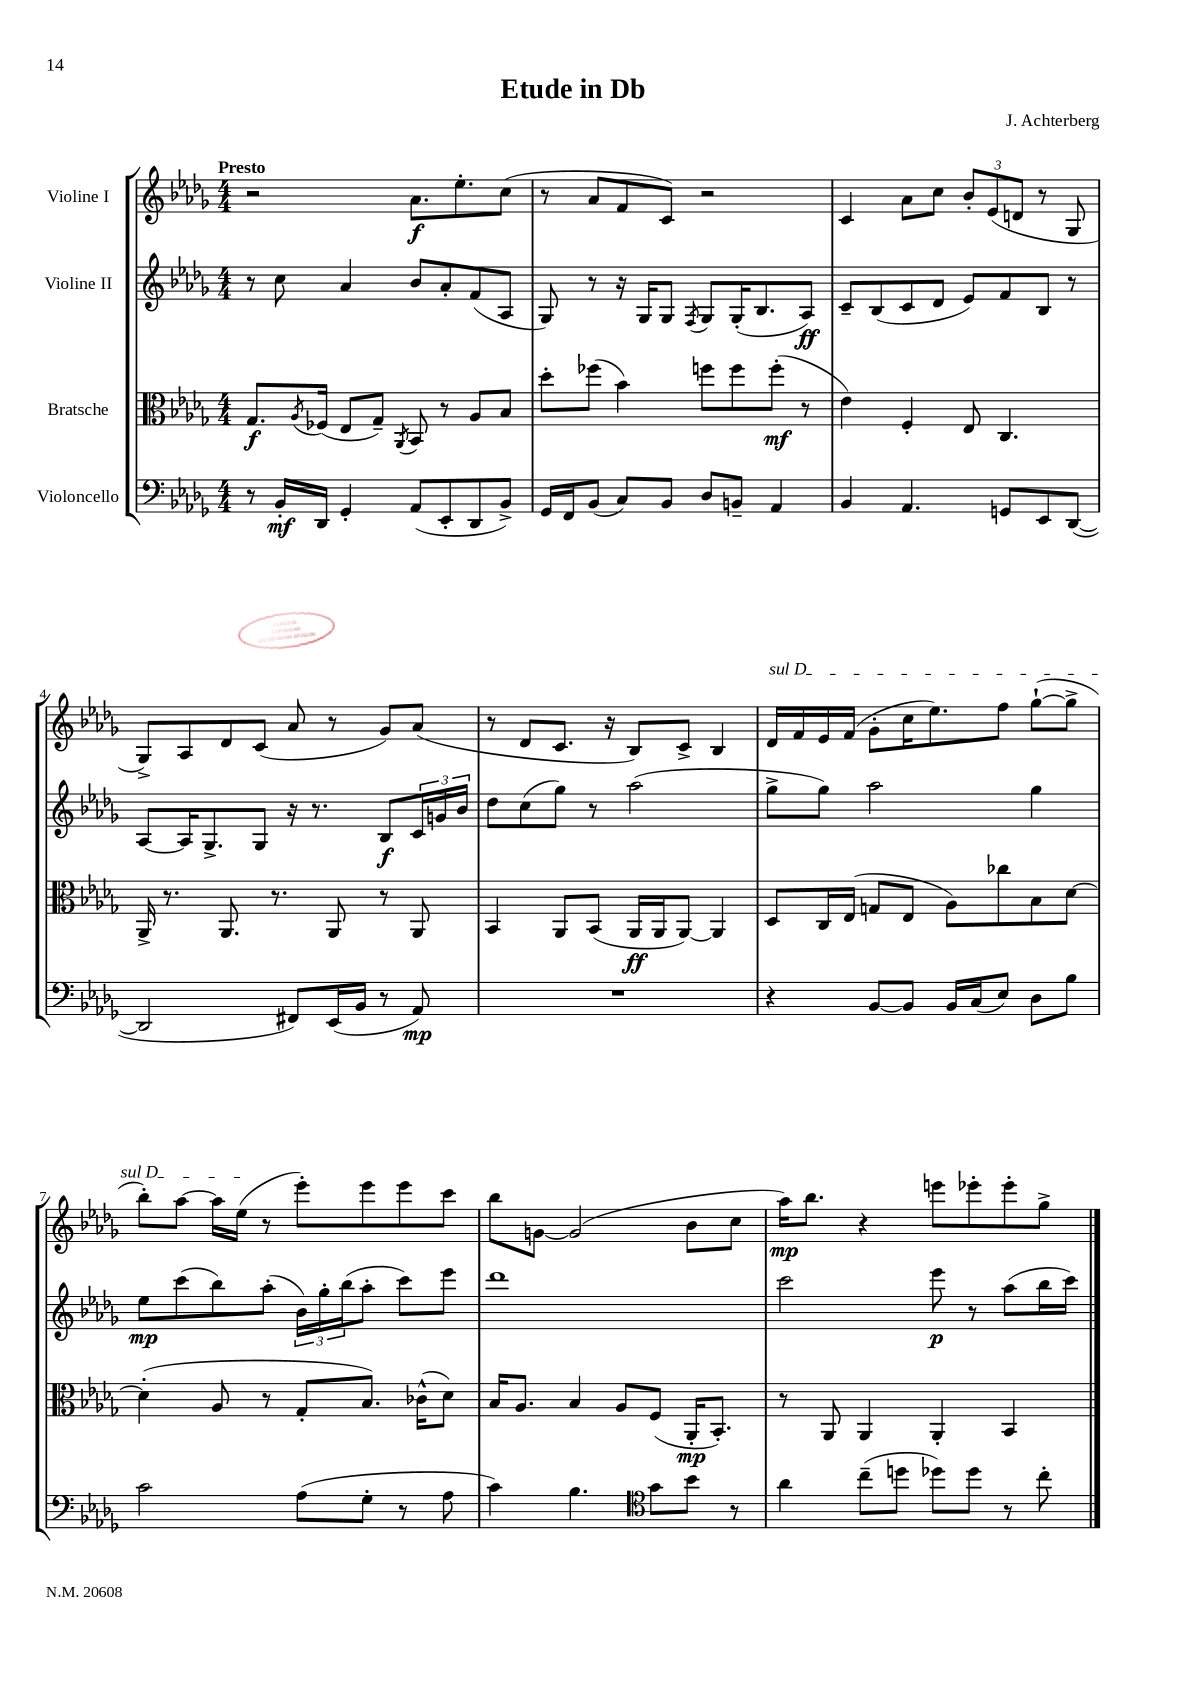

**kern	**dynam	**kern	**dynam	**kern	**dynam	**kern	**dynam
*part4	*part4	*part3	*part3	*part2	*part2	*part1	*part1
*staff4	*staff4	*staff3	*staff3	*staff2	*staff2	*staff1	*staff1
*I"Violoncello	*	*I"Bratsche	*	*I"Violine II	*	*I"Violine I	*
*clefF4	*	*clefC3	*	*clefG2	*	*clefG2	*
*k[b-e-a-d-g-]	*	*k[b-e-a-d-g-]	*	*k[b-e-a-d-g-]	*	*k[b-e-a-d-g-]	*
*M4/4	*	*M4/4	*	*M4/4	*	*M4/4	*
=1	=1	=1	=1	=1	=1	=1	=1
!	!	!	!	!	!	!LO:TX:a:B:t=Presto	!
8r	.	8.G-/L	f	8r	.	2r	.
16BB-'/LL	mf	.	.	8cc\	.	.	.
.	.	8qA-/	.	.	.	.	.
16DD-/JJ	.	(16F-X/Jk	.	.	.	.	.
4GG-'/	.	8E-/L	.	4a-/	.	.	.
.	.	8G-~/J)	.	.	.	.	.
.	.	8qAA-/	.	.	.	.	.
(8AA-/L	.	8BB-/	.	8b-/L	.	8.a-\L	f
8EE-'/	.	8r	.	8a-'/	.	.	.
.	.	.	.	.	.	8.ee-'\	.
8DD-/	.	8A-/L	.	(8f/	.	.	.
8BB-^/J)	.	8B-/J	.	8A-/J	.	(8cc\J	.
=2	=2	=2	=2	=2	=2	=2	=2
16GG-/LL	.	8dd-'\L	.	8G-/)	.	8r	.
16FF/J	.	.	.	.	.	.	.
(8BB-/J	.	(8ff-X\J	.	8r	.	8a-/L	.
8C/L)	.	4b-\)	.	16r	.	8f/	.
.	.	.	.	16G-/KL	.	.	.
8BB-/J	.	.	.	8G-/J	.	8c/J)	.
.	.	.	.	8qF/	.	.	.
8D-/L	.	8ffn\L	.	8G-/L	.	2r	.
8BBn~/J	.	8ff\	.	(16G-'/K	.	.	.
.	.	.	.	8.B-/	.	.	.
4AA-/	.	(8ff'\J	mf	.	.	.	.
.	.	8r	.	8A-/J)	ff	.	.
=3	=3	=3	=3	=3	=3	=3	=3
4BB-/	.	4e-\)	.	8c~/L	.	4c/	.
.	.	.	.	(8B-/	.	.	.
4.AA-/	.	4F'/	.	8c/	.	8a-\L	.
.	.	.	.	8d-/J	.	8cc\J	.
.	.	8E-/	.	8e-/L)	.	12b-'/L	.
.	.	.	.	.	.	(12e-/	.
8GGn/L	.	4.C/	.	8f/	.	.	.
.	.	.	.	.	.	12dn/J	.
8EE-/	.	.	.	8B-/J	.	8r	.
([8DD-/J	.	.	.	8r	.	8G-/	.
!!LO:LB:g=z
=4	=4	=4	=4	=4	=4	=4	=4
2DD-/]	.	16AA-^/	.	[8A-/L	.	8G-^/L)	.
.	.	8.r	.	.	.	.	.
.	.	.	.	16A-/K]	.	8A-/	.
.	.	.	.	8.G-^/	.	.	.
.	.	8.AA-/	.	.	.	8d-/	.
.	.	.	.	8G-/J	.	(8c/J	.
.	.	8.r	.	.	.	.	.
8FF#X/L)	.	.	.	16r	.	8a-/	.
.	.	.	.	8.r	.	.	.
(16EE-/L	.	8AA-/	.	.	.	8r	.
16BB-/JJ	.	.	.	.	.	.	.
8r	.	8r	.	8B-/L	f	8g-/L)	.
8AA-/)	mp	8AA-/	.	24c/L	.	(8a-/J	.
.	.	.	.	24gn/	.	.	.
.	.	.	.	24b-/JJ	.	.	.
=5	=5	=5	=5	=5	=5	=5	=5
1r	.	4BB-/	.	8dd-\L	.	8r	.
.	.	.	.	(8cc\	.	8d-/L	.
.	.	8AA-/L	.	8gg-\J)	.	8.c/J	.
.	.	(8BB-/J	.	8r	.	.	.
.	.	.	.	.	.	16r	.
.	.	16AA-/LL	ff	(2aa-\	.	8B-/L)	.
.	.	16AA-/J	.	.	.	.	.
.	.	[8AA-/J)	.	.	.	8c^/J	.
.	.	4AA-/]	.	.	.	4B-/	.
=6	=6	=6	=6	=6	=6	=6	=6
!	!	!	!	!	!	!LO:TX:a:i:t=sul D	!
4r	.	8D-/L	.	8gg-^\L	.	16d-/LL	.
.	.	.	.	.	.	16f/	.
.	.	16C/L	.	8gg-\J)	.	16e-/	.
.	.	(16E-/JJ	.	.	.	(16f/JJ	.
[8BB-/L	.	8Gn/L	.	2aa-\	.	8g-'\L	.
8BB-/J]	.	8E-/J	.	.	.	16cc\K	.
.	.	.	.	.	.	8.ee-\)	.
16BB-/LL	.	8A-\L)	.	.	.	.	.
(16C/J	.	.	.	.	.	.	.
8E-/J)	.	8cc-X\	.	.	.	8ff\J	.
8D-\L	.	8B-\	.	4gg-\	.	([8gg-`\L	.
8B-\J	.	[8d-\J	.	.	.	8gg-^\J]	.
!!LO:LB:g=z
=7	=7	=7	=7	=7	=7	=7	=7
2c\	.	(4d-'\]	.	8ee-\L	mp	8bb-'\L)	.
.	.	.	.	(8ccc\	.	[8aa-\J	.
.	.	8A-/	.	8bb-\)	.	16aa-\LL]	.
.	.	.	.	.	.	(16ee-\JJ	.
.	.	8r	.	(8aa-'\J	.	8r	.
(8A-\L	.	8G-'/L	.	24b-\LL)	.	8eee-'\L)	.
.	.	.	.	24gg-'\	.	.	.
.	.	.	.	(24bb-\J	.	.	.
8G-'\J	.	8.B-/J)	.	8aa-'\J	.	8eee-\	.
8r	.	.	.	8ccc\L)	.	8eee-\	.
.	.	(16c-X^^\KL	.	.	.	.	.
8A-\	.	8d-\J)	.	8eee-\J	.	8ccc\J	.
=8	=8	=8	=8	=8	=8	=8	=8
4c\)	.	16B-/KL	.	1ddd-	.	8bb-\L	.
.	.	8.A-/J	.	.	.	.	.
.	.	.	.	.	.	[8gn\J	.
4.B-\	.	4B-/	.	.	.	(2g/]	.
.	.	8A-/L	.	.	.	.	.
*clefC4	*	*	*	*	*	*	*
8g-\L	.	(8F/J	.	.	.	.	.
8b-\J	.	16AA-'/KL	mp	.	.	8b-\L	.
.	.	8.BB-'/J)	.	.	.	.	.
8r	.	.	.	.	.	8cc\J	.
=9	=9	=9	=9	=9	=9	=9	=9
4a-\	.	8r	.	2ccc\	.	16aa-\KL)	mp
.	.	.	.	.	.	8.bb-\J	.
.	.	8AA-/	.	.	.	.	.
(8cc~\L	.	4AA-/	.	.	.	4r	.
8ddn\J	.	.	.	.	.	.	.
8dd-X\L)	.	4AA-'/	.	8eee-\	p	8eeen\L	.
8dd-\J	.	.	.	8r	.	8eee-X'\	.
8r	.	4BB-/	.	(8aa-\L	.	8eee-'\	.
8cc'\	.	.	.	16bb-\L	.	8gg-^\J	.
.	.	.	.	16ccc\JJ)	.	.	.
==	==	==	==	==	==	==	==
*-	*-	*-	*-	*-	*-	*-	*-
